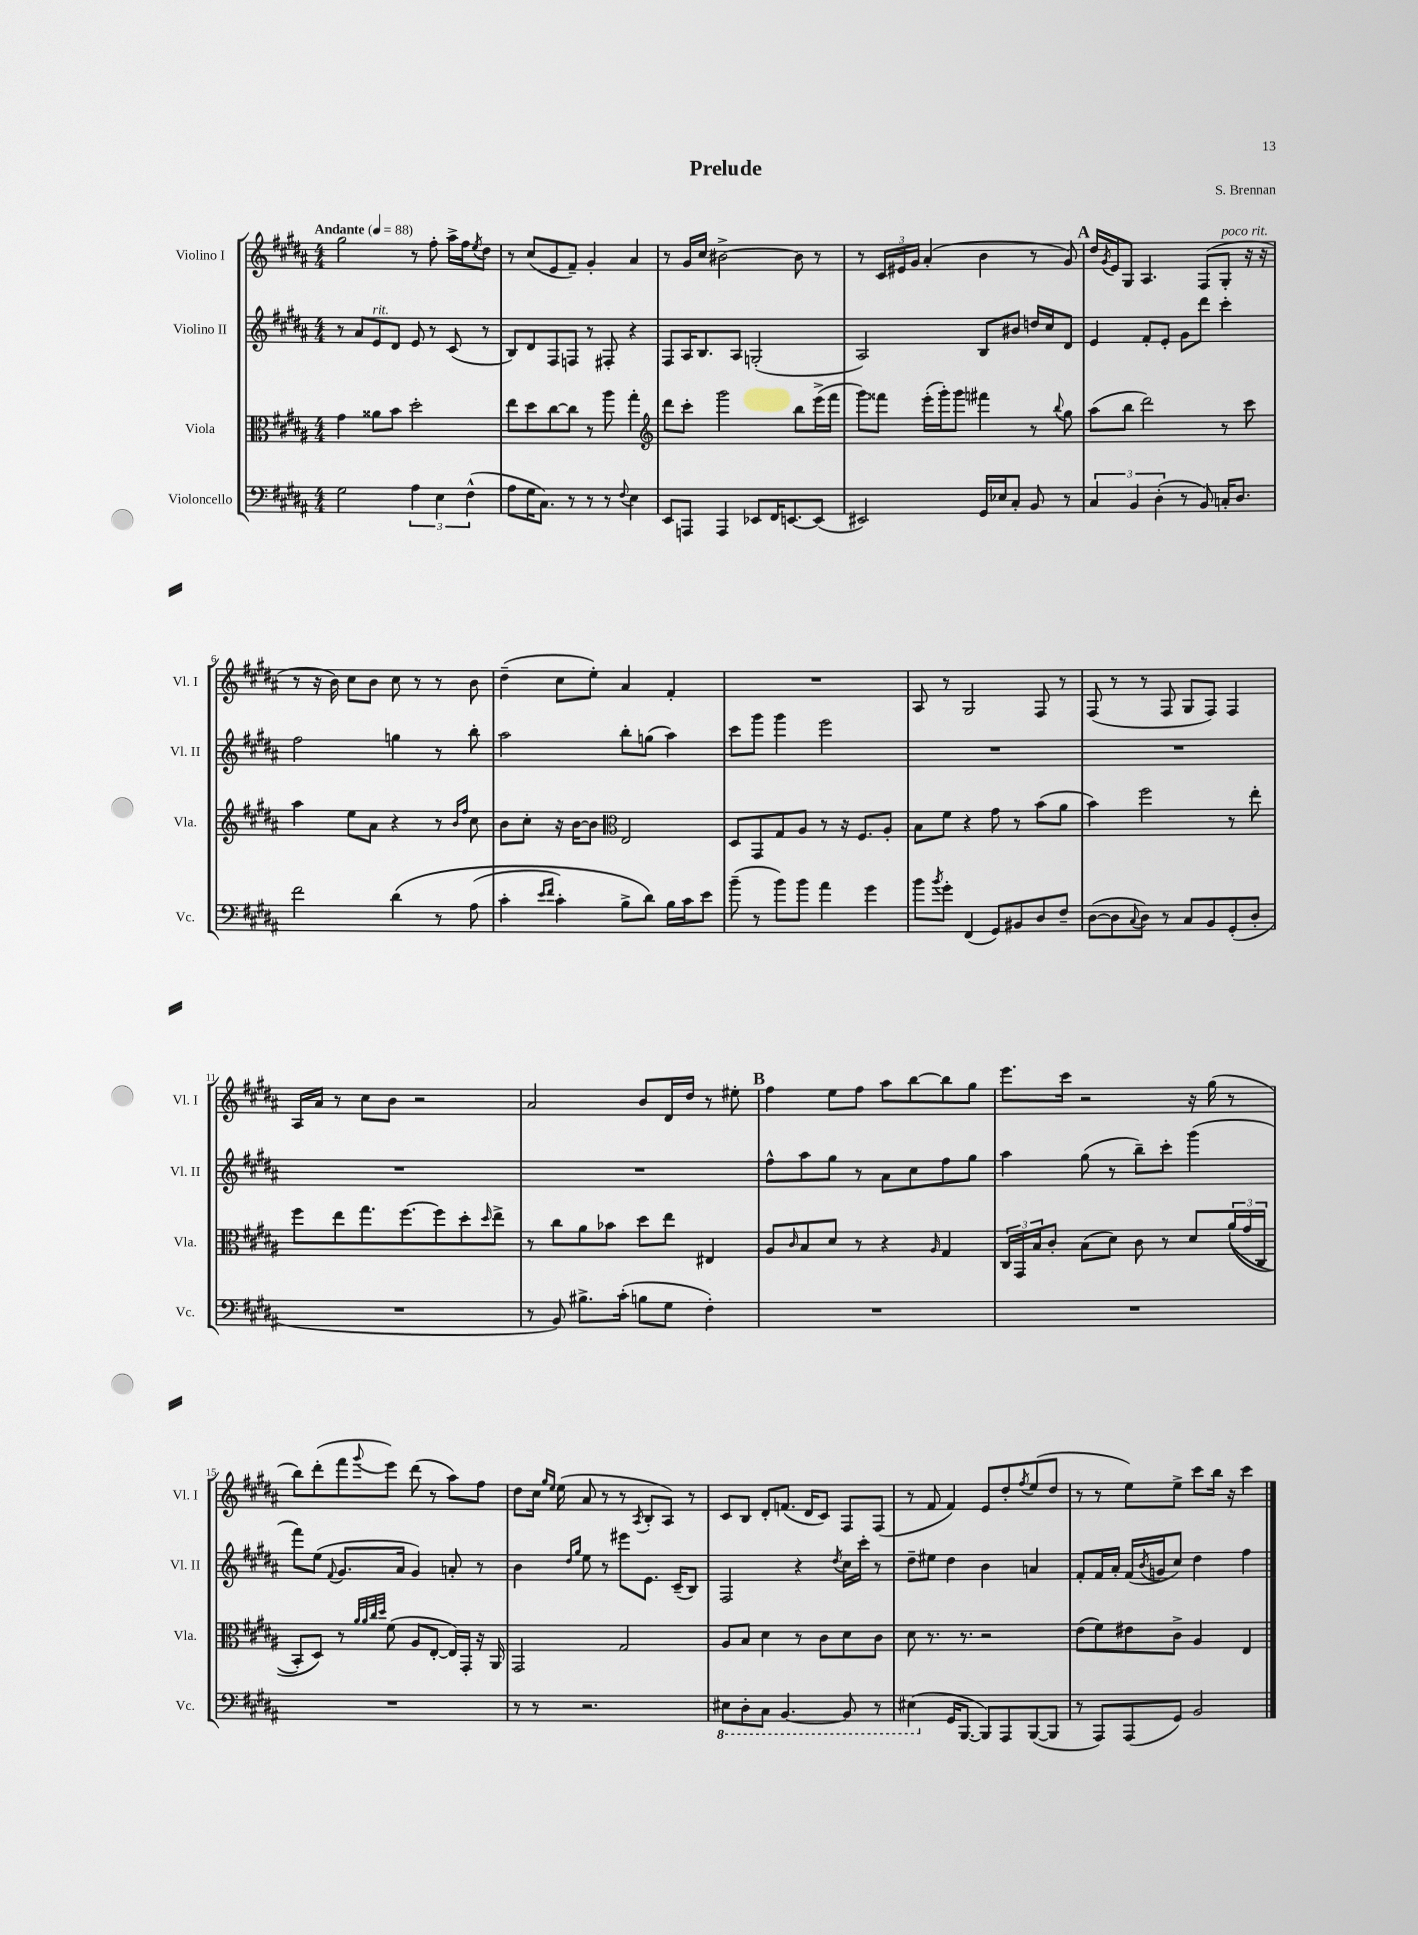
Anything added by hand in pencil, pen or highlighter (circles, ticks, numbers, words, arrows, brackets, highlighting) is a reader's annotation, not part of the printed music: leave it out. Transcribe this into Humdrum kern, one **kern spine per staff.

**kern	**kern	**kern	**kern
*part4	*part3	*part2	*part1
*staff4	*staff3	*staff2	*staff1
*I"Violoncello	*I"Viola	*I"Violino II	*I"Violino I
*I'Vc.	*I'Vla.	*I'Vl. II	*I'Vl. I
*clefF4	*clefC3	*clefG2	*clefG2
*k[f#c#g#d#a#]	*k[f#c#g#d#a#]	*k[f#c#g#d#a#]	*k[f#c#g#d#a#]
*M4/4	*M4/4	*M4/4	*M4/4
*MM88	*MM88	*MM88	*MM88
=1	=1	=1	=1
!	!	!	!LO:TX:a:B:t=Andante
2G#\	4g#\	8r	2gg#\
.	.	8a#/L	.
!	!	!LO:TX:a:i:t=rit.	!
.	8a##X\L	8e/	.
.	8b\J	8d#/J	.
6A#\	2dd#'\	8e/	8r
.	.	8r	8ff#'\
6E\	.	.	.
.	.	(8c#/	16aa#^\LL
.	.	.	16ff#\J
(6F#^^\	.	.	.
.	.	.	8qee/
.	.	8r	8dd#\J
=2	=2	=2	=2
8A#\L	8ee\L	8B/L)	8r
16G#\K	8dd#\	8d#/	(8cc#/L
8.C#\J)	.	.	.
.	[8cc#\	8F#/	8e/
8r	8cc#\J]	8Fn/J	8f#~/J)
8r	8r	8r	4g#'/
8r	8aa#\	8F#X'/	.
8qqF#/	.	.	.
4E\	4gg#'\	4r	4a#/
=3	=3	=3	=3
*	*clefG2	*	*
8EE/L	8ddd#\L	8F#/L	8r
8AAAn/J	8ccc#'\J	16A#/K	16g#/LL
.	.	8.B/	16cc#/JJ
4AAA/	2ggg#\	.	[2b#X^\
.	.	8A#/J	.
8EE-X/L	.	(2Gn'/	.
16FF#/K	.	.	.
[8.EEn/	.	.	.
.	8bb\L	.	8b#\]
(8EE/J]	(16eee^\L	.	8r
.	16fff#\JJ	.	.
=4	=4	=4	=4
2EE#X/)	8ggg#\L)	2A#/)	8r
.	8fff##X\J	.	24c#/LL
.	.	.	24e#X/
.	.	.	24g#/JJ
.	(16eee'\LL	.	(4a#'/
.	16ggg#'\J)	.	.
.	8ggg#\J	.	.
16GG#/LL	4fff#X\	8B/L	4b\
16E-X/J	.	.	.
8C#'/J	.	8b#X/J	.
8BB/	8r	16ddn/LL	8r
.	.	16cc#/J	.
.	8qqbb/	.	.
8r	8gg#\	8d#/J	8g#/)
!!LO:REH:place=s1:t=A
=5	=5	=5	=5
6C#/	(8aa#\L	4e/	16dd#/LL
.	.	.	8qg#/
.	.	.	16e/J
.	8bb\J	.	8G#/J
6BB/	.	.	.
.	2ddd#\)	8f#'/L	4.A#/
(6D#'\	.	.	.
.	.	8e'/J	.
8r	.	8g#\L	.
8BB/)	.	8ddd#\J	(8F#/L
!	!	!	!LO:TX:a:i:t=poco rit.
16Cn'/KL	8r	4ccc#'\	8G#'/J
8.D#/J	.	.	.
.	8ccc#\	.	16r
.	.	.	16r
!!LO:LB:g=z
=6	=6	=6	=6
2f#\	4aa#\	2ff#\	8r
.	.	.	16r
.	.	.	16b\)
.	8ee\L	.	8cc#\L
.	8a#\J	.	8b\J
(4d#\	4r	4ggn\	8cc#\
.	.	.	8r
8r	8r	8r	8r
.	16qqb/LL	.	.
.	16qqff#/JJ	.	.
(8A#\	8cc#\	8bb'\	8b\
=7	=7	=7	=7
4c#'\	8b\L	2aa#\	(4dd#~\
.	8cc#'\J	.	.
16qqe/LL	.	.	.
16qqf#/JJ	.	.	.
4c#'\)	16r	.	8cc#\L
.	[16b\KL	.	.
.	8b\J]	.	8ee'\J)
*	*clefC3	*	*
8B^\L	2E/	8bb'\L	4a#/
8d#\J)	.	(8ggn\J	.
16B\LL	.	4aa#\)	4f#'/
16c#\J	.	.	.
8e\J	.	.	.
=8	=8	=8	=8
(8b~\	8D#/L	8ccc#\L	1r
8r	8GG#/	8ggg#\J	.
8b\L)	8G#/	4ggg#\	.
8b\J	8A#/J	.	.
4a#\	8r	2eee\	.
.	16r	.	.
.	8.F#/L	.	.
4g#\	.	.	.
.	8A#'/J	.	.
=9	=9	=9	=9
8b\L	8B\L	1r	8A#/
8qb/	.	.	.
8g#'\J	8f#\J	.	8r
(4FF#/	4r	.	2G#/
8GG#/L)	8g#\	.	.
8BB#X/	8r	.	.
8D#/	(8b\L	.	8F#/
8F#~/J	8a#\J	.	8r
=10	=10	=10	=10
([8D#\L	4b\)	1r	(8F#/
8D#\]	.	.	8r
8qqC#/	.	.	.
8D#\J)	2ff#\	.	8r
8r	.	.	8F#/
8C#/L	.	.	8G#/L
8BB/	.	.	8F#/J)
(8GG#'/	8r	.	4F#/
8D#'/J	8ee'\	.	.
!!LO:LB:g=z
=11	=11	=11	=11
1r	8ff#\L	1r	16A#/LL
.	.	.	16a#/JJ
.	8ee\	.	8r
.	8.gg#\	.	8cc#\L
.	.	.	8b\J
.	[8.ff#\	.	.
.	.	.	2r
.	8ff#\]	.	.
.	8dd#'\	.	.
.	16qqdd#/	.	.
.	8ee^\J	.	.
=12	=12	=12	=12
8r	8r	1r	2a#/
8BB/)	8cc#\L	.	.
8.B#X^\L	8a#\	.	.
.	8b-X\J	.	.
(16c#'\Jk	.	.	.
8Bn\L	8dd#\L	.	8b/L
8G#\J	8ee\J	.	16d#/L
.	.	.	16dd#/JJ
4F#'\)	4E#X/	.	8r
.	.	.	8ee#X'\
!!LO:REH:place=s1:t=B
=13	=13	=13	=13
1r	8A#/L	8ff#^^\L	4ff#\
.	16qqc#/	.	.
.	8B/	8aa#\	.
.	8d#/J	8gg#\J	8ee\L
.	8r	8r	8ff#\J
.	4r	8a#\L	8aa#\L
.	.	8cc#\	[8bb\
.	16qqA#/	.	.
.	4G#/	8ff#\	8bb\]
.	.	8gg#\J	8gg#\J
=14	=14	=14	=14
1r	24C#/LL	4aa#\	8.eee\L
.	24GG#/	.	.
.	24B/J	.	.
.	8c#'/J	.	.
.	.	.	16ccc#\Jk
.	(8B\L	(8gg#\	2r
.	8d#\J)	8r	.
.	8c#\	8bb~\L)	.
.	8r	8ccc#'\J	.
.	8d#/L	(4ggg#\	16r
.	.	.	(16gg#\
.	((24a#/L	.	8r
.	24g#/	.	.
.	24C#/JJ	.	.
!!LO:LB:g=z
=15	=15	=15	=15
1r	8BB'/L)	8fff#\L)	8bb\L)
.	8D#/J)	(8ee\J	(8ddd#'\
.	.	8qqf#/	.
.	8r	8.g#/L	8fff#\
.	32qqa#/LLL	.	.
.	32qqa#/	.	.
.	32qqcc#/	.	.
.	32qqdd#/JJJ	.	8qqggg#/
.	(8f#\	.	8eee\J)
.	.	16a#/Jk	.
.	8A#/L	4g#/)	(8ddd#\
.	[8E'/J	.	8r
.	16E/LL])	8an'/	8aa#\L)
.	16GG#'/JJ	.	.
.	16r	8r	8ff#\J
.	16AA#/	.	.
=16	=16	=16	=16
8r	2GG#/	4b\	8dd#\L
8r	.	.	16cc#\Jk
.	.	.	16qqgg#/LL
.	.	.	16qqee/JJ
.	.	.	(16ee\
.	.	16qqdd#/LL	.
.	.	16qqgg#/JJ	.
2.r	.	8ee\	8a#/
.	.	8r	8r
.	2G#/	8eee#X\L	8r
.	.	.	8qA#/
.	.	8.e\J	8B'/L
.	.	.	8A#/J)
.	.	(16c#~/KL	.
.	.	8B/J)	8r
=17	=17	=17	=17
*8ba	*	*	*
8EE#X\L	8A#/L	2F#/	8c#/L
8DD#'\	8B/J	.	8B/J
8CC#\J	4d#\	.	8d#'/L
[4.BBB/	.	.	(8.fn/J
.	8r	4r	.
.	.	.	16d#/KL
.	8c#\L	.	8c#/J)
.	.	8qdd#/	.
8BBB/]	8d#\	16cc#\LL	8F#/L
.	.	16ccc#'\JJ	.
8r	8c#\J	8r	(8F#/J
=18	=18	=18	=18
(4EE#X\	8d#\	8dd#~\L	8r
.	8.r	8ee#X\J	8f#/
*X8ba	*	*	*
16GG#/KL	.	4dd#\	4f#/)
[8.BBB/J	8.r	.	.
8BBB/L])	2r	4b\	8e/L
8AAA#/	.	.	8dd#'/
.	.	.	8qff#/
([8BBB/	.	4an/	(8ee/
8BBB/J]	.	.	8dd#/J
=19	=19	=19	=19
8r	(8e\L	8f#'/L	8r
8AAA#/L)	8f#\)	16f#/L	8r
.	.	16a#'/JJ	.
(8AAA#/	8e#X\	(16f#/LL	8ee\L)
.	.	8qb/	.
.	.	16gn/J	.
8GG#/J)	8c#^\J	8cc#/J)	8ee^\J
2BB/	4A#/	4dd#\	8ccc#\L
.	.	.	16bb\Jk
.	.	.	16r
.	4E/	4ff#\	4ccc#\
==	==	==	==
*-	*-	*-	*-
